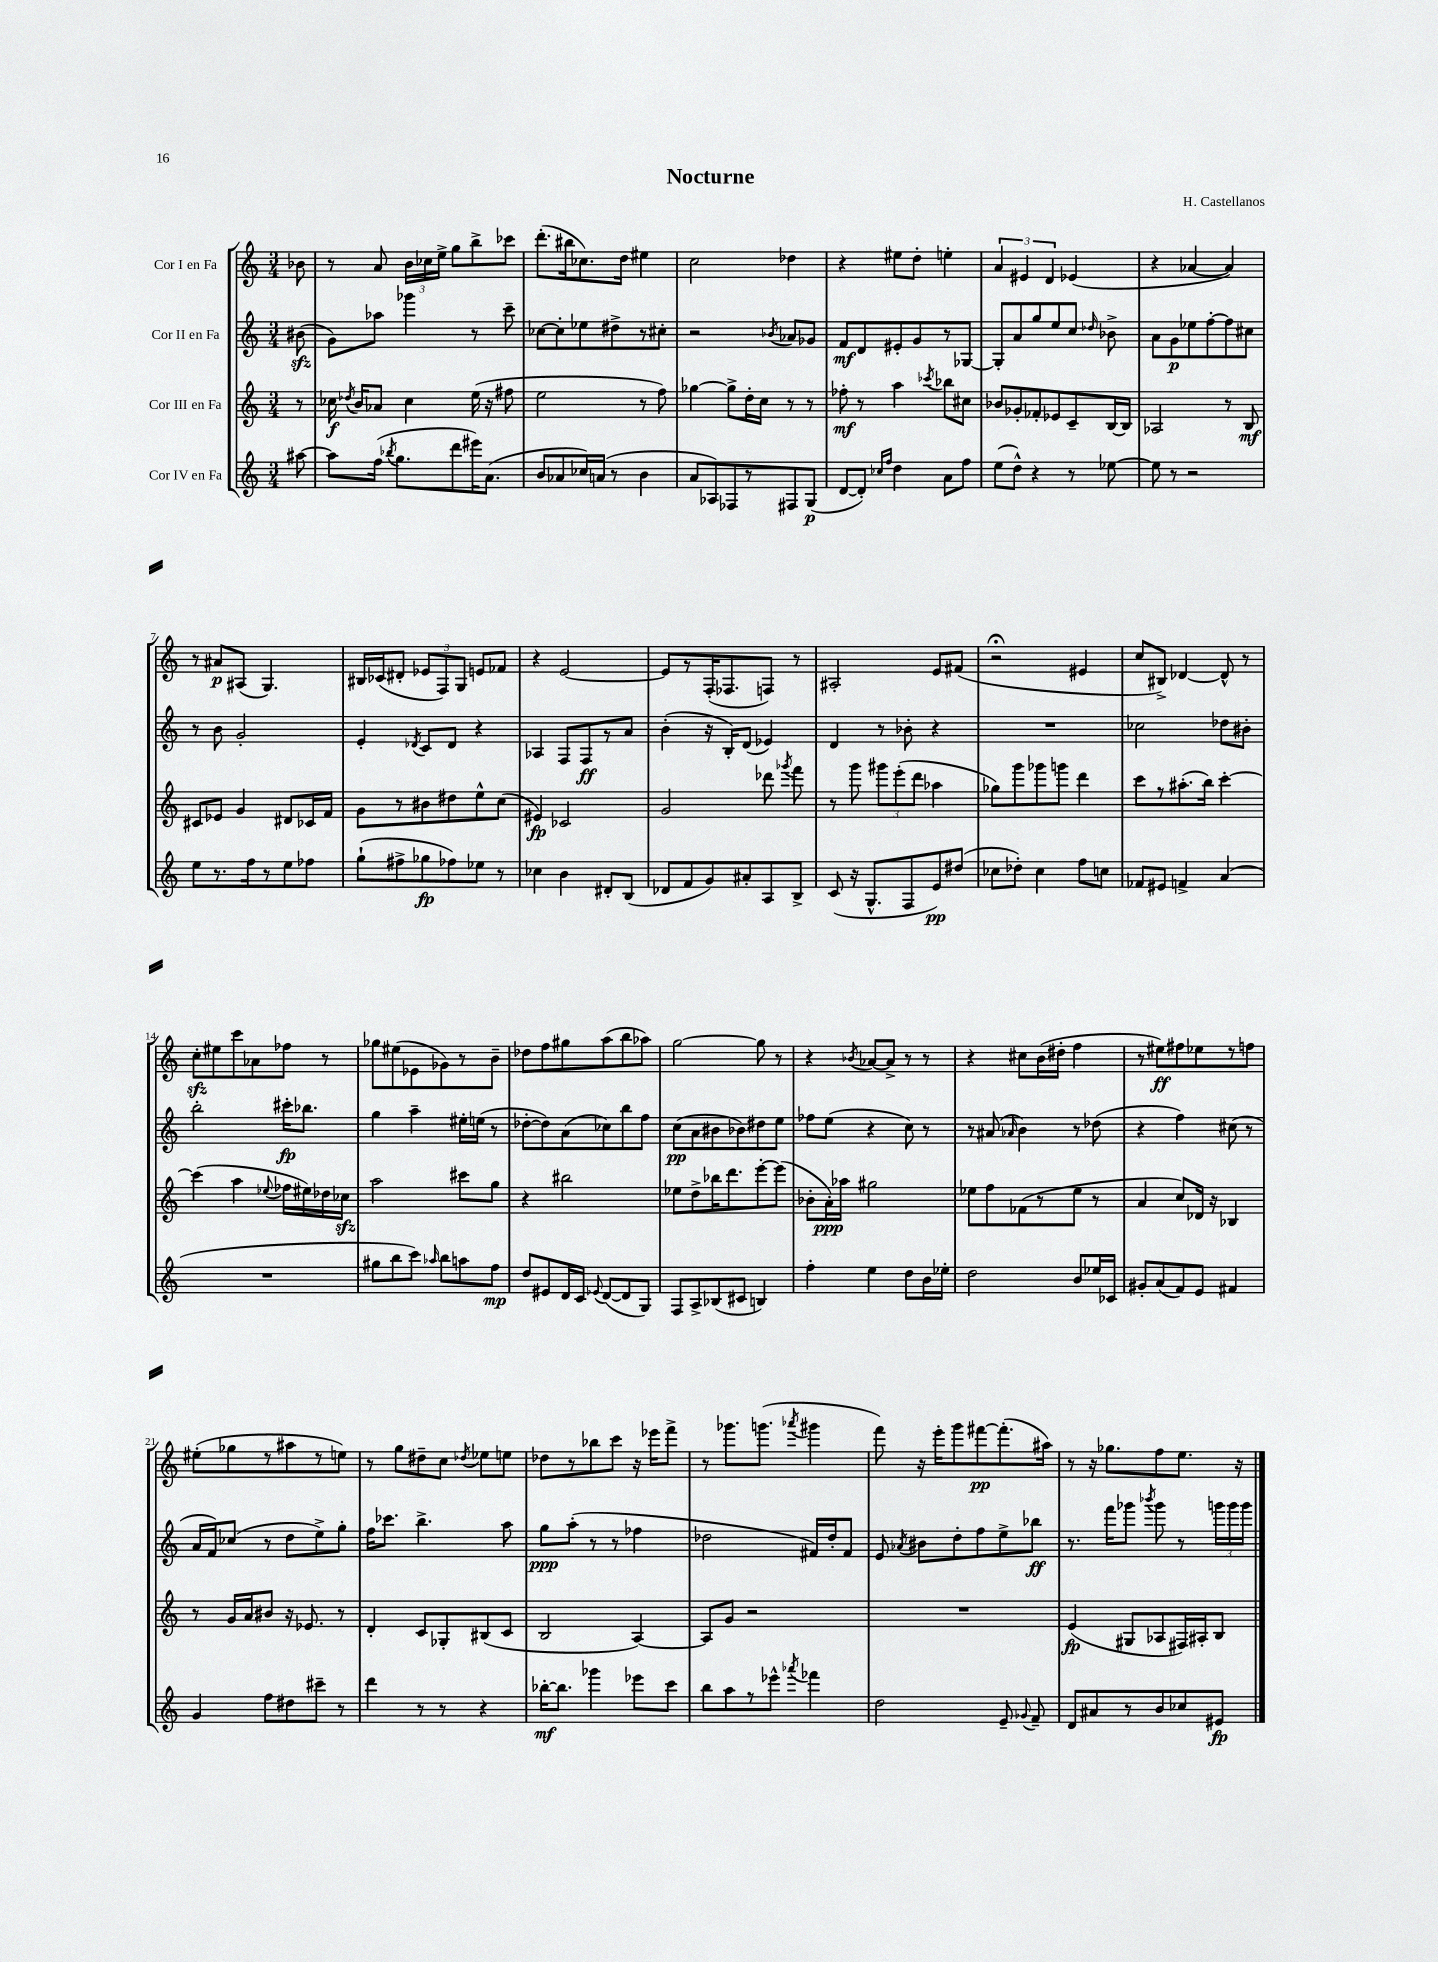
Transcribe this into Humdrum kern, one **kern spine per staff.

**kern	**kern	**kern	**kern
*staff4	*staff3	*staff2	*staff1
*clefG2	*clefG2	*clefG2	*clefG2
*k[]	*k[]	*k[]	*k[]
*M3/4	*M3/4	*M3/4	*M3/4
[8aa#	8r	(8b#	8b-
=	=	=	=
8aa#]	16cc-	8g)	8r
.	8qdd-	.	.
.	16b	.	.
(16ff	8a-	8aa-	8a
8qbb-	.	.	.
8.gg	.	.	.
.	4cc-	4ggg-	24b
.	.	.	24cc-
.	.	.	24ee^
8ddd	.	.	8gg
16eee#)	(16ee	8r	8bb^
(8.a	16r	.	.
.	8ff#	8ccc~	8ccc-
=	=	=	=
8b	2ee	[8cc-	(8.ddd'
8a-	.	8cc-']	.
.	.	.	16bb#
16cc-)	.	8ee-	8.cc-)
(16a	.	.	.
8r	.	8dd#^	.
.	.	.	16dd
4b	8r	8r	4ee#
.	8ff)	8cc#'	.
=	=	=	=
8a	[4gg-	2r	2cc
8A-)	.	.	.
8F-	8gg-^]	.	.
8r	16dd'	.	.
.	16cc	.	.
.	.	8qb-	.
8F#	8r	8a-	4dd-
(8G	8r	8g-	.
=	=	=	=
[8d	8ff-'	8f	4r
8d'])	8r	8d	.
16qqcc-	.	.	.
16qqff	.	.	.
4dd	4aa	8e#'	8ee#
.	.	8g	8dd'
.	8qccc-	.	.
8a	8bb-	8r	4ee'
8ff	8cc#	[8G-	.
=	=	=	=
(8ee	8b-	8G-']	6a
8dd^^)	8g-'	8a	.
.	.	.	6e#
4r	8f-'	8gg	.
.	.	.	6d
.	8e-	8ee	.
8r	8c~	8cc	(4e-
.	.	16qqdd-	.
[8ee-	[16B	8b-^	.
.	16B]	.	.
=	=	=	=
8ee-]	2A-	8a	4r
8r	.	8g	.
2r	.	8ee-	[4a-
.	.	[8ff'	.
.	8r	8ff]	4a-])
.	8B	8cc#	.
=	=	=	=
8ee	8c#	8r	8r
8.r	8e-	8b	8a#
.	4g	2g'	(8A#
16ff	.	.	.
8r	.	.	4.G)
8ee	8d#	.	.
8ff-	16c-	.	.
.	16f	.	.
=	=	=	=
(8gg`	8g	4e'	16B#
.	.	.	(16c-
8ff#^	8r	.	8d#'
.	.	8qd-	.
8gg-	8b#	8c	12e-
.	.	.	12F)
8ff-)	8dd#	8d-	.
.	.	.	12G
8ee-	8ee^^	4r	8e
8r	(8cc	.	8f-
=	=	=	=
4cc-	4e#)	4A-	4r
4b	2c-	8F	[2e
.	.	8F	.
8d#'	.	8r	.
(8B	.	8a	.
=	=	=	=
8d-	2g	(4b'	8e]
8f	.	.	8r
8g)	.	16r	(16F'
.	.	16B')	8.F-
8a#'	.	(8d	.
8A	8ddd-	4e-)	8F)
.	8qggg-	.	.
8B^	8fff	.	8r
=	=	=	=
(8c	8r	4d	2A#'
16r	8ggg	.	.
8.G^^	.	.	.
.	12ggg#	8r	.
.	(12eee'	.	.
8F	.	8b-'	.
.	12ddd	.	.
8e)	4aa-	4r	8e
(8dd#	.	.	(8f#
=	=	=	=
8cc-	8gg-)	2.r	2r;
8dd-')	8ggg	.	.
4cc-	8ggg-	.	.
.	8ggg	.	.
8ff	4ddd	.	4e#
8cc	.	.	.
=	=	=	=
8f-	8ccc	2cc-	8cc
8e#	8r	.	8B#^)
4f^	(8.aa#'	.	[4d-
.	16bb)	.	.
(4a	[4ccc'	8dd-	8d-^^]
.	.	8b#'	8r
=	=	=	=
2.r	(4ccc]	2bb'	8cc'
.	.	.	8ee#
.	4aa	.	8ccc
.	.	.	8a-
.	8qqee-	.	.
.	16ff-	16ccc#'	8ff-
.	16ee#)	8.bb-	.
.	16dd-	.	8r
.	16cc-	.	.
=	=	=	=
8gg#	2aa	4gg	8gg-
8bb	.	.	(8ee#
8ccc)	.	4aa~	8e-
16qqaa-	.	.	.
8bb	.	.	8g-)
8aa	8ccc#	16ee#'	8r
.	.	(16ee	.
8ff	8gg	8r	8b~
=	=	=	=
8dd	4r	[8dd-'	8dd-
8e#	.	8dd-])	8ff
16d	2bb#	(8a	8gg#
16c	.	.	.
8qqe-	.	.	.
([8d	.	8cc-)	(8aa
8d]	.	8bb	8bb
8G)	.	8ff	8aa-)
=	=	=	=
8F	8ee-	(8cc	[2gg
8A^	8dd^	8a	.
(8B-	16bb-	8b#	.
.	8.ddd	.	.
8c#	.	8b-)	.
4B)	[8eee'	8dd#	8gg]
.	(8eee]	8ee	8r
=	=	=	=
4ff'	8b-'	8ff-	4r
.	16a')	(8ee	.
.	16aa-	.	.
.	.	.	8qb-
4ee	2gg#	4r	[8a-
.	.	.	8a-^]
8dd	.	8cc)	8r
16b	.	8r	8r
16ee-'	.	.	.
=	=	=	=
2dd	8ee-	8r	4r
.	8ff	(8a#	.
.	.	16qqa-	.
.	(8f-	4b)	8cc#
.	8r	.	(16b
.	.	.	16dd#'
8b	8ee-	8r	4ff
16ee-	8r	(8dd-	.
16c-	.	.	.
=	=	=	=
8g#'	4a	4r	8r
(8a	.	.	8ee#)
8f)	8cc)	4ff)	8ff#
8e	16d-	.	8ee-
.	16r	.	.
4f#	4B-	(8cc#	8r
.	.	8r	8ff
=	=	=	=
4g	8r	16a	(8ee#'
.	.	16f)	.
.	16g	(8cc-	8gg-
.	16a	.	.
8ff	8b#	8r	8r
8dd#	16r	8dd	8aa#
.	8.e-	.	.
8ccc#~	.	8ee^)	8r
8r	8r	8gg'	8ee)
=	=	=	=
4ddd	4d'	16ff	8r
.	.	8.ccc-	.
.	.	.	8gg
8r	8c	4.bb^	8dd#~
8r	8G-'	.	8cc
.	.	.	8qdd-
4r	(8B#	.	8ee-
.	8c	8aa	8ee
=	=	=	=
[16bb-'	2B	8gg	8dd-
8.bb-]	.	.	.
.	.	(8aa'	8r
4ggg-	.	8r	8bb-
.	.	8r	8ccc
8eee-	[4A)	4ff-	16r
.	.	.	16eee-
8ccc	.	.	8fff^
=	=	=	=
8bb	8A]	2dd-	8r
8aa	8g	.	8.ggg-
8r	2r	.	.
.	.	.	(8.ggg
8eee-^^	.	.	.
8qaaa-	.	.	8qaaa-
4fff-	.	16f#)	4ggg#
.	.	16dd-'	.
.	.	8f#	.
=	=	=	=
2dd	2.r	8e	8fff)
.	.	8qa-	.
.	.	8b#	16r
.	.	.	16eee'
.	.	8dd'	8ggg
.	.	8ff	[8fff#
8e~	.	8ee^	(8.fff#']
8qqg-	.	.	.
8f~	.	8bb-	.
.	.	.	16aa#)
=	=	=	=
8d	(4e	8.r	8r
8a#	.	.	16r
.	.	16fff	8.gg-
8r	8G#	8ggg-	.
.	.	8qbbb-	.
8b	8A-	8ggg-	8ff
8cc-	16F#)	8r	8.ee
.	16A#'	.	.
8e#	8B	24ggg	.
.	.	24ggg	.
.	.	.	16r
.	.	24ggg	.
==	==	==	==
*-	*-	*-	*-
